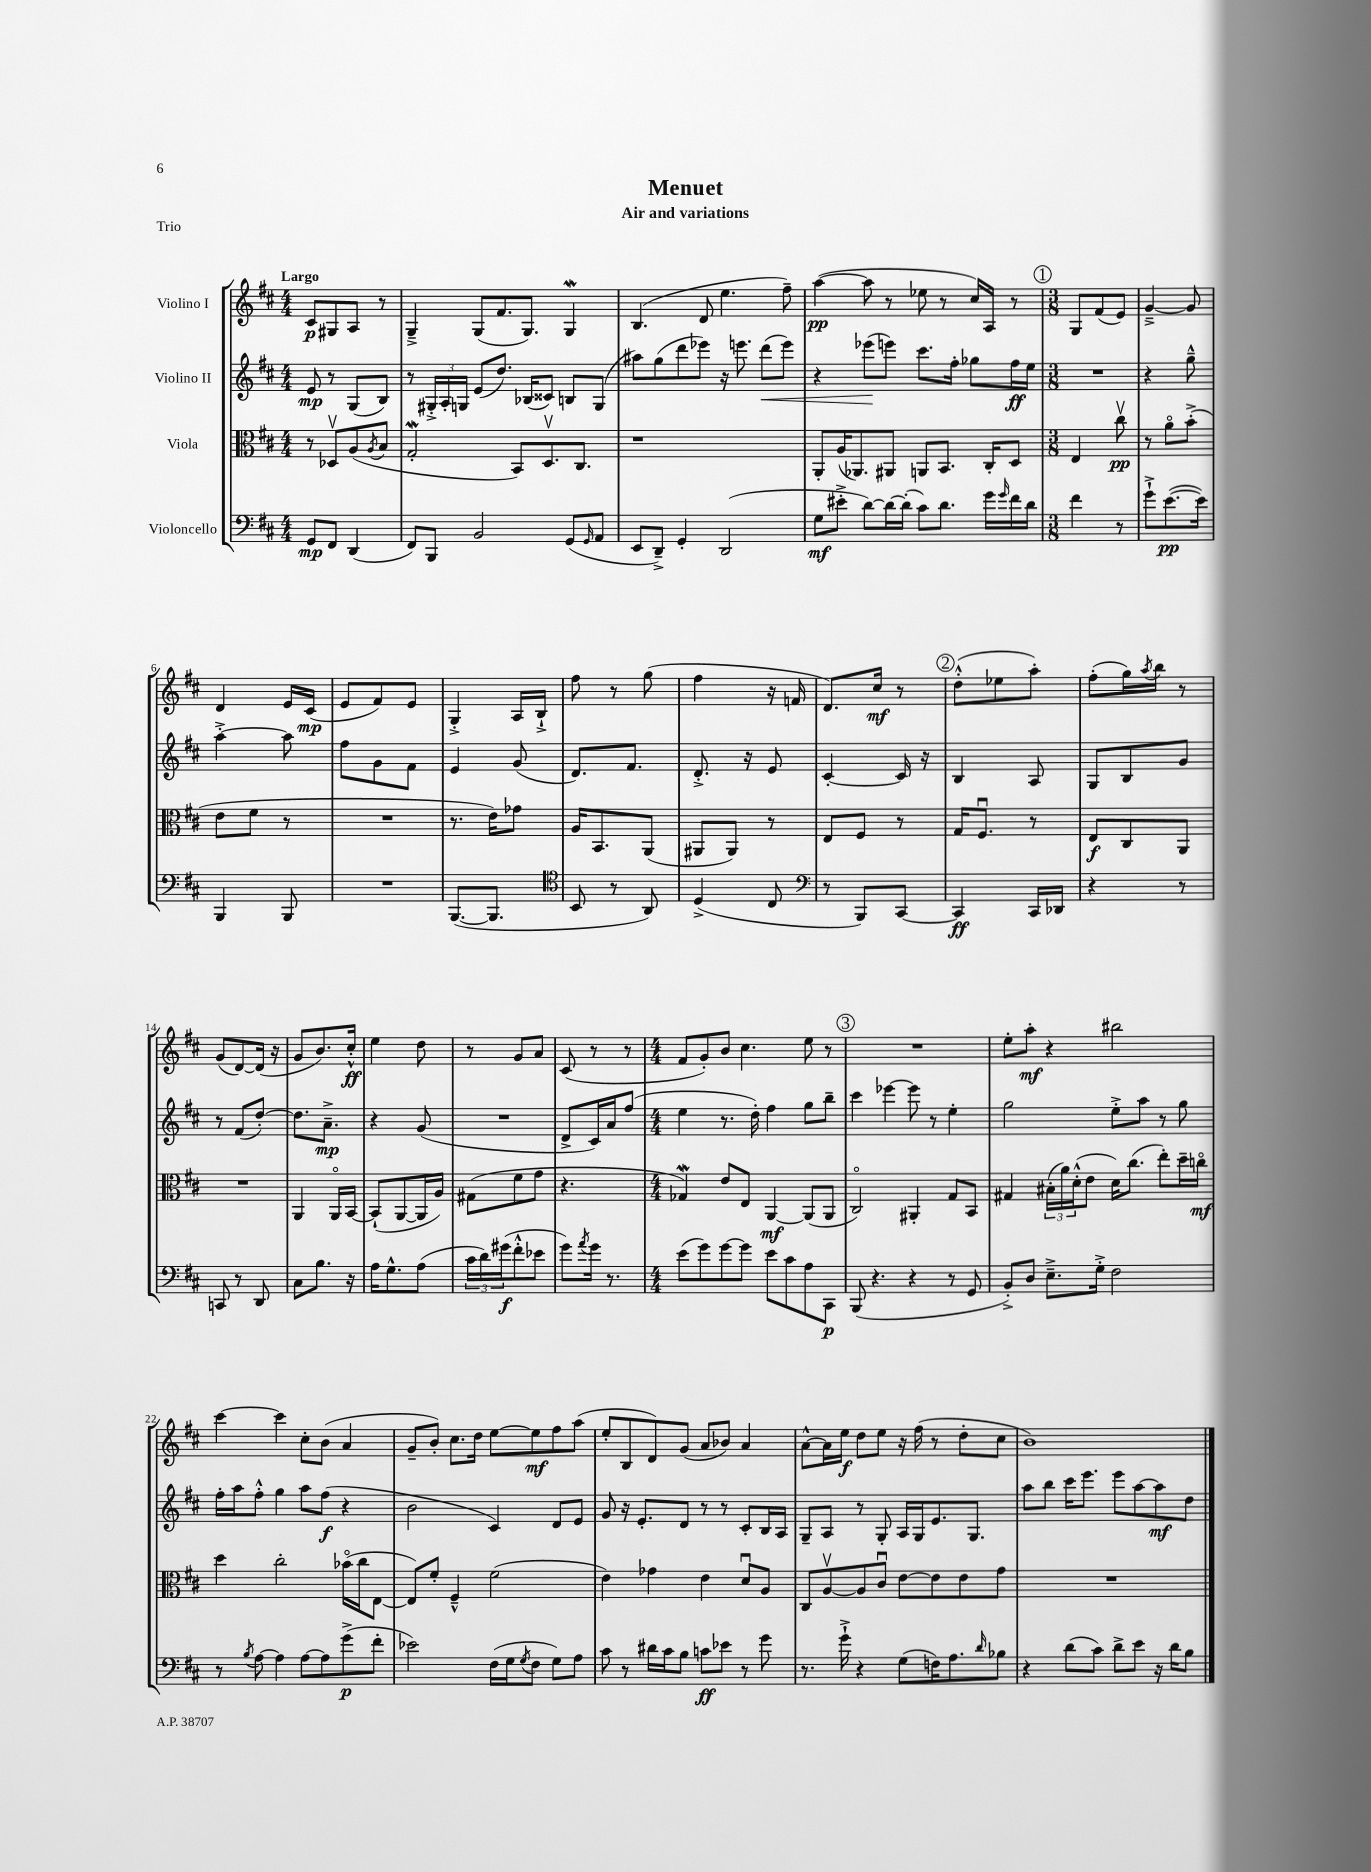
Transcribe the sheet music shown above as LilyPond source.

\header { title = "Menuet" subtitle = "Air and variations" piece = "Trio" }
<<
\new StaffGroup <<
\new Staff = "s0" \with { instrumentName = "Violino I" } {
    \clef treble \key d \major \numericTimeSignature \time 4/4 \partial 2 \tempo "Largo"
    cis'8\p gis8 a8 r8 |
    g4---> g8( fis'8. g8.) g4\mordent |
    b4.( d'8 e''4. fis''8--) |
    a''4~\pp( a''8 r8 ees''8 r8 cis''16) a16 r8 |
    \mark \markup { \circle "1" } \numericTimeSignature \time 3/8 g8 fis'8( e'8) |
    g'4~---> g'8 |
    d'4 e'16 cis'16\mp( |
    e'8 fis'8) e'8 |
    g4-.-> a16 b16-!-> |
    fis''8 r8 g''8( |
    fis''4 r16 f'16 |
    d'8.) cis''16\mf r8 |
    \mark \markup { \circle "2" } d''8-.-^( ees''8 a''8-.) |
    fis''8-.( g''16) \acciaccatura { a''8 } b''16 r8 |
    g'8( d'8~) d'16( r16 |
    g'8 b'8.) cis''16-.-^\ff |
    e''4 d''8 |
    r8 g'8 a'8 |
    cis'8( r8 r8 |
    \numericTimeSignature \time 4/4 fis'8 g'8-.) b'8 cis''4. e''8 r8 |
    \mark \markup { \circle "3" } R1 |
    e''8-. a''8-.\mf r4 bis''2 |
    cis'''4~ cis'''4 cis''8-. b'8( a'4 |
    g'8-- b'8-.) cis''8. d''16 e''8~ e''8\mf fis''8 a''8( |
    e''8-. b8 d'8) g'8( a'8 bes'8) a'4 |
    a'8~-^ a'16 e''16\f d''8 e''8 r16 fis''16( r8 d''8-. cis''8 |
    b'1) \bar "|." |
}
\new Staff = "s1" \with { instrumentName = "Violino II" } {
    \clef treble \key d \major \numericTimeSignature \time 4/4 \partial 2
    e'8\mp r8 g8( b8) |
    r8 \tuplet 3/2 { gis16-.-> a16-. g16 } e'8( d''8.) bes16( cisis'8) b8 g8( |
    ais''8) g''8( d'''8 ees'''8) r16 e'''8. d'''8\<( e'''8) |
    r4 ees'''8\!( e'''8) cis'''8. fis''16-. ges''8 fis''16\ff e''16 |
    \mark \markup { \circle "1" } \numericTimeSignature \time 3/8 R4. |
    r4 g''8---^ |
    a''4~-.-> a''8 |
    fis''8 g'8 fis'8 |
    e'4 g'8( |
    d'8.) fis'8. |
    d'8.-.-> r16 e'8 |
    cis'4~-. cis'16 r16 |
    \mark \markup { \circle "2" } b4 a8 |
    g8 b8 g'8 |
    r8 fis'8( d''8~-.) |
    d''8. a'8.--->\mp |
    r4 g'8( |
    R4. |
    d'8-> cis'16) a'16 fis''8( |
    \numericTimeSignature \time 4/4 e''4 r8. d''16-.) fis''4 g''8 b''8-- |
    \mark \markup { \circle "3" } cis'''4 ees'''4~ ees'''8 r8 e''4-. |
    g''2 e''8-.-> a''8 r8 g''8 |
    fis''16-. a''16 fis''8-.-^ g''4 a''8 fis''8\f( r4 |
    b'2 cis'4) d'8 e'8 |
    g'8 r16 e'8.-. d'8 r8 r8 cis'8-. b16 a16 |
    g8-- a8 r8 g8-. a16 g16 e'8. g8. |
    a''8 b''8 cis'''16 e'''8. e'''8 a''8~ a''8\mf d''8 \bar "|." |
}
\new Staff = "s2" \with { instrumentName = "Viola" } {
    \clef alto \key d \major \numericTimeSignature \time 4/4 \partial 2
    r8 des8\upbow a8( \acciaccatura { a8 } b8 |
    g2-.\mordent b,8) d8.\upbow cis8. |
    r1 |
    a,8-. a16( aes,8.) ais,8 a,8 b,8. cis16-. d8 |
    \mark \markup { \circle "1" } \numericTimeSignature \time 3/8 e4 cis''8\upbow\pp |
    r8 a'8\flageolet b'8-.->( |
    e'8 fis'8 r8 |
    R4. |
    r8. e'16) ges'8 |
    a16 b,8. a,8( |
    ais,8 ais,8) r8 |
    e8 fis8 r8 |
    \mark \markup { \circle "2" } g16 fis8.\downbow r8 |
    e8\f cis8 a,8 |
    R4. |
    a,4 a,16\flageolet b,16~ |
    b,8-!( a,8~ a,16 a16) |
    gis8( fis'8 g'8 |
    r4. |
    \numericTimeSignature \time 4/4 ges4\mordent) e'8 e8 a,4~\mf a,8( a,8 |
    \mark \markup { \circle "3" } cis2\flageolet) ais,4-. g8 b,8 |
    gis4 \tuplet 3/2 { bis16-.( a'16) d'16-.-^( } e'8 d'16) cis''8.( e''8-.) d''16-- c''16\flageolet\mf |
    d''4 cis''2-. bes'16\flageolet( cis''16 e8~ |
    e8) fis'8-. fis4---^ fis'2( |
    e'4) ges'4 e'4 d'8\downbow a8 |
    cis8 a8~\upbow a8 cis'8\downbow e'8~ e'8 e'8 g'8 |
    R1 \bar "|." |
}
\new Staff = "s3" \with { instrumentName = "Violoncello" } {
    \clef bass \key d \major \numericTimeSignature \time 4/4 \partial 2
    g,8\mp fis,8 d,4( |
    fis,8) b,,8 b,2 g,8( \grace { g,16 } a,8 |
    e,8 d,8--->) g,4-. d,2( |
    g8\mf eis'8-.-> d'8~) d'16~ d'16-.( cis'8) d'8. g'16 \grace { g'16 } fis'16 d'16 |
    \mark \markup { \circle "1" } \numericTimeSignature \time 3/8 fis'4 r8 |
    g'8-!-> e'8.~\pp( e'16) |
    b,,4 b,,8 |
    R4. |
    b,,8.~( b,,8. |
    \clef tenor b,8 r8 a,8) |
    d4->( cis8 |
    \clef bass r8 b,,8) cis,8~ |
    \mark \markup { \circle "2" } cis,4\ff cis,16 des,16 |
    r4 r8 |
    c,8 r8 d,8 |
    cis8 b8. r16 |
    a16 g8.-^ a8( |
    \tuplet 3/2 { cis'16 d'16) gis'16\f( } fis'8-.-^ ees'8 |
    g'8) \acciaccatura { a'8 } g'16 r8. |
    \numericTimeSignature \time 4/4 e'8( g'8) g'8~ g'8 e'8 cis'8 a8 cis,8\p |
    \mark \markup { \circle "3" } b,,8( r4. r4 r8 g,8 |
    b,8-.->) d8 e8.---> g16-.-> fis2 |
    r8 \acciaccatura { b8 } a8~ a4 a8~ a8 g'8->\p( fis'8-. |
    ees'2) fis16( g16 \acciaccatura { g8 } fis8 g8) a8 |
    cis'8 r8 dis'16 cis'16 b8 c'8\ff ees'8 r8 g'8 |
    r8. g'16-!-> r4 g8( f16) a8. \grace { d'16 } bes8 |
    r4 d'8( cis'8) d'8-> e'8 r16 d'16 b8 \bar "|." |
}
>>
>>
